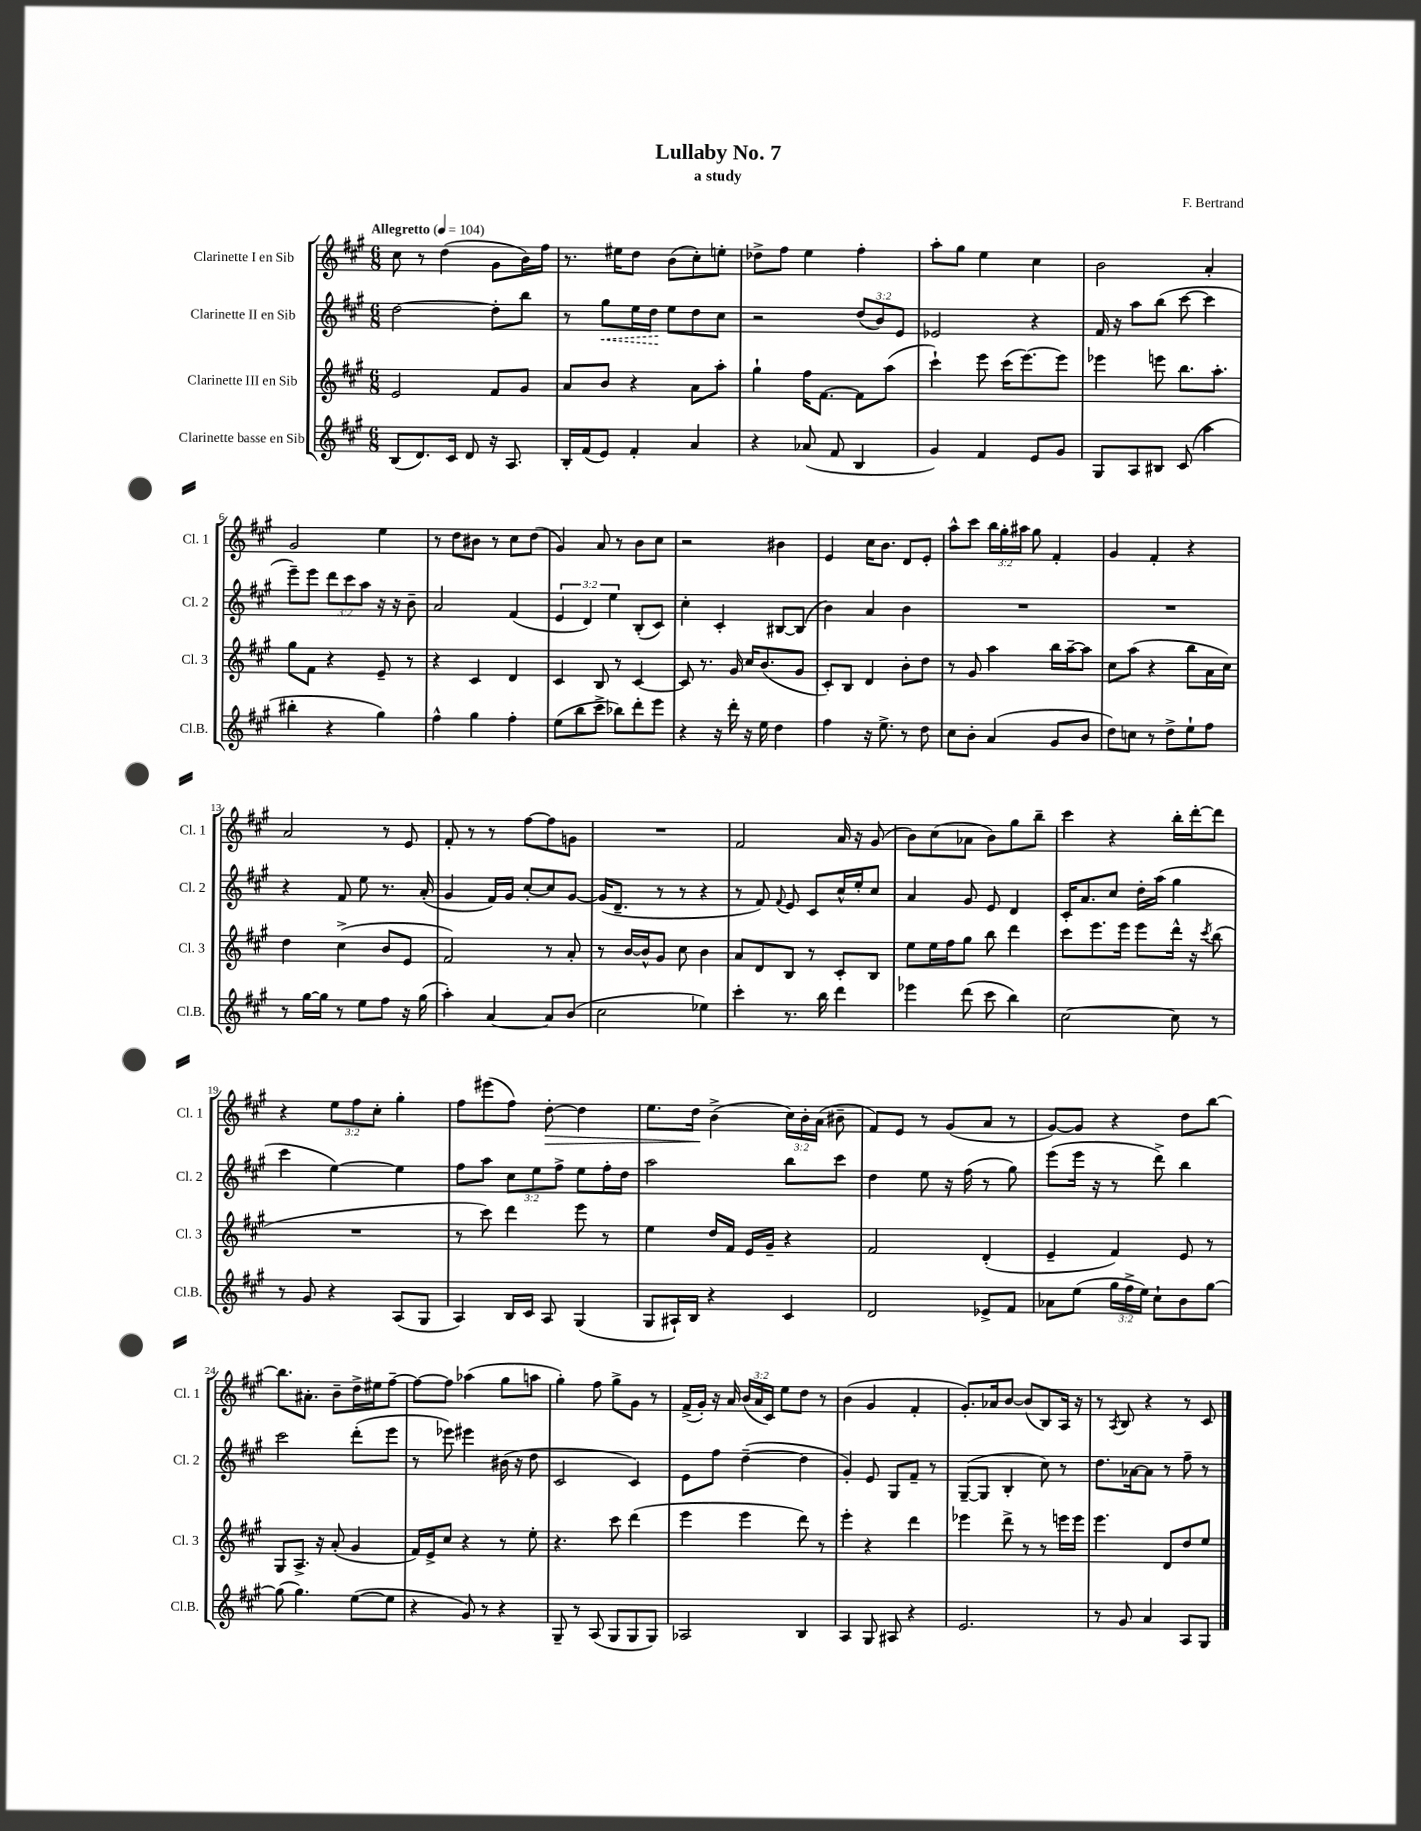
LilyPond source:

\header { title = "Lullaby No. 7" composer = "F. Bertrand" subtitle = "a study" }
<<
\new StaffGroup <<
\new Staff = "s0" \with { instrumentName = "Clarinette I en Sib" shortInstrumentName = "Cl. 1" } {
    \clef treble \key a \major \numericTimeSignature \time 6/8 \override Staff.TupletNumber.text = #tuplet-number::calc-fraction-text \tempo "Allegretto" 4 = 104
    \autoBeamOff cis''8 r8 d''4( gis'8[ b'16) fis''16] |
    r8. eis''16[ d''8] b'8[( cis''8-.) e''8]-. |
    des''8[-> fis''8] e''4 fis''4-. |
    a''8[-. gis''8] e''4 cis''4 |
    b'2 a'4-. |
    gis'2 e''4 |
    r8 d''8[ bis'8] r8 cis''8[ d''8]( |
    gis'4) a'8 r8 b'8[ cis''8] |
    r2 bis'4 |
    e'4 cis''16[ b'8.] d'8[ e'8]-. |
    a''8[-^ cis'''8] \tuplet 3/2 { b''16[ gis''16-. ais''16] } gis''8 fis'4-. |
    gis'4 fis'4-. r4 |
    a'2 r8 e'8 |
    fis'8-. r8 r8 fis''8[~ fis''8 g'8] |
    R2. |
    fis'2 a'16 r16 gis'8( |
    b'8[) cis''8( aes'8] b'8[) gis''8 b''8]-- |
    cis'''4 r4 b''16[-. d'''16~-. d'''8] |
    r4 \tuplet 3/2 { e''8[ fis''8 cis''8]-. } gis''4-. |
    fis''8[ eis'''8( fis''8]) d''8~-.\> d''4 |
    e''8.[ d''16]\! b'4->( \tuplet 3/2 { cis''16[) b'16-. a'16]( } bis'8-- |
    fis'8[) e'8] r8 gis'8[( a'8] r8 |
    gis'8[~) gis'8] r4 d''8[ b''8]~ |
    b''8.[ ais'8.]-. b'8[-- d''16-> eis''16 fis''8]~-- |
    fis''8[~ fis''8] aes''4( gis''8[ a''8] |
    gis''4-.) fis''8 gis''8[-> gis'8] r8 |
    fis'16[->( gis'16]-.) r16 a'16 \tuplet 3/2 { b'16[( a'16 cis'16]) } e''8[ d''8] r8 |
    b'4( gis'4 fis'4-. |
    gis'8.[-.) aes'16 b'8]~ b'8[( b8) a16] r16 |
    r8 \acciaccatura { a8 } b8 r4 r8 cis'8 \bar "|." |
}
\new Staff = "s1" \with { instrumentName = "Clarinette II en Sib" shortInstrumentName = "Cl. 2" } {
    \clef treble \key a \major \numericTimeSignature \time 6/8 \override Staff.TupletNumber.text = #tuplet-number::calc-fraction-text
    \autoBeamOff d''2~ d''8[-. b''8] |
    r8 \once \override Hairpin.style = #'dashed-line gis''8[\< e''16 d''16]\! e''8[ d''8 cis''8] |
    r2 \tuplet 3/2 { d''8[( b'8) e'8] } |
    ees'2 r4 |
    fis'16 r16 a''8[ b''8]( cis'''8~ cis'''4 |
    e'''8[--) e'''8] \tuplet 3/2 { d'''8[ cis'''8 a''8] } r16 r16 b'8-- |
    a'2 fis'4( |
    \tuplet 3/2 { e'4 d'4) e''4 } b8[-.( cis'8]) |
    cis''4-. cis'4-. bis8[~ bis8]( |
    b'4) a'4 b'4 |
    R2. |
    R2. |
    r4 fis'8 e''8 r8. a'16-.( |
    gis'4 fis'16[) gis'16] cis''8[~-. cis''8 gis'8]~ |
    gis'16[( d'8.]-- r8 r8 r4 |
    r8 fis'8) \appoggiatura { fis'8 } e'8 cis'8[ cis''16-^ e''16-. cis''8] |
    a'4 gis'8 e'8 d'4 |
    cis'16[-. a'8. cis''8] d''16[-. a''16]( gis''4 |
    cis'''4 e''4~) e''4 |
    fis''8[ a''8] \tuplet 3/2 { cis''8[ e''8 fis''8]-> } e''8[ fis''16-. d''16] |
    a''2 b''8[ cis'''8] |
    d''4 e''8 r16 fis''16( r8 gis''8) |
    e'''8[( e'''16] r16 r8 d'''8->) b''4 |
    cis'''2 d'''8[-.( e'''8] |
    r8 ees'''8) eis'''4 bis'16( r16 d''8 |
    cis'2 cis'4) |
    e'8[ fis''8] d''4~--( d''4 |
    gis'4-.) e'8 gis8[ fis'8]-- r8 |
    gis8[~--( gis8] b4-. cis''8) r8 |
    d''8.[ aes'16~ aes'8] r8 fis''8-- r8 \bar "|." |
}
\new Staff = "s2" \with { instrumentName = "Clarinette III en Sib" shortInstrumentName = "Cl. 3" } {
    \clef treble \key a \major \numericTimeSignature \time 6/8
    \autoBeamOff e'2 fis'8[ gis'8] |
    a'8[ b'8] r4 a'8[ a''8]-. |
    gis''4-! fis''16[ fis'8.]~ fis'8[ a''8]( |
    cis'''4-!) e'''8 cis'''16[( e'''8.~) e'''8] |
    ees'''4 e'''8 b''8.[ a''8.]-. |
    gis''8[ fis'8] r4 e'8-- r8 |
    r4 cis'4 d'4 |
    cis'4 b8 r8 cis'4~ |
    cis'8 r8. gis'16 cis''16[ b'8.( gis'8] |
    cis'8[-.) b8] d'4 b'8[-. d''8] |
    r8 gis'8 a''4 b''16[ a''16~-- a''8] |
    cis''8[ a''8]( r4 b''8[ a'16 cis''16]) |
    d''4 cis''4->( b'8[ e'8] |
    fis'2) r8 a'8-. |
    r8 b'16[~ b'16-^ gis'8] cis''8 b'4 |
    a'8[ d'8 b8] r8 cis'8[-. b8] |
    e''8[ e''16 fis''16 gis''8] b''8 d'''4 |
    cis'''8[ e'''8. e'''16] e'''8[ d'''16]-^ r16 \acciaccatura { cis'''8 } b''8( |
    R2. |
    r8 cis'''8) d'''4 e'''8 r8 |
    e''4 d''16[ fis'16] e'16[ gis'16]-- r4 |
    fis'2 d'4-.( |
    e'4-- fis'4) e'8 r8 |
    gis8[ a8.]-> r16 a'8-.( gis'4 |
    fis'16[) e'16-> cis''8] r4 r8 e''8-. |
    r4. cis'''8 d'''4( |
    e'''4 e'''4 d'''8) r8 |
    e'''4-. r4 d'''4 |
    ees'''4 d'''8-> r8 r8 e'''16[ e'''16] |
    e'''4. d'8[ d''8 e''8] \bar "|." |
}
\new Staff = "s3" \with { instrumentName = "Clarinette basse en Sib" shortInstrumentName = "Cl.B." } {
    \clef treble \key a \major \numericTimeSignature \time 6/8 \override Staff.TupletNumber.text = #tuplet-number::calc-fraction-text
    \autoBeamOff b8[( d'8.) cis'16] d'8 r16 a8. |
    b16[-. fis'16( e'8]) fis'4-. a'4 |
    r4 aes'8( fis'8 b4 |
    gis'4) fis'4 e'8[ gis'8] |
    gis8[ a8 bis8] cis'8( a''4 |
    bis''4-. r4 gis''4) |
    fis''4-^ gis''4 fis''4-. |
    e''8[( b''8 cis'''8]-> bes''8[) d'''8-. e'''8] |
    r4 r16 d'''16-. r16 e''16 d''4 |
    fis''4 r16 e''8.-> r8 d''8 |
    cis''8[ b'8]-. a'4( gis'8[ b'8] |
    d''8[) c''8] r8 d''8[-> e''8-! fis''8] |
    r8 gis''16[~ gis''16] r8 e''8[ fis''8] r16 gis''16( |
    a''4-.) a'4~ a'8[ b'8]( |
    cis''2 ees''4) |
    cis'''4-. r8. b''16 d'''4 |
    ees'''4 d'''8( cis'''8 b''4) |
    cis''2~ cis''8 r8 |
    r8 gis'8 r4 a8[( gis8] |
    a4) b16[ cis'16] a8 gis4( |
    gis8[ ais16-!) b16] r4 cis'4 |
    d'2 ees'8[-> fis'8] |
    aes'8[ e''8]( \tuplet 3/2 { gis''16[ fis''16-> e''16]) } cis''8[-! b'8 gis''8]~ |
    gis''8( gis''4.) e''8[~( e''8] |
    r4 gis'8) r8 r4 |
    gis8-- r8 a8( gis8[ gis8 gis8]) |
    aes2 b4 |
    a4 gis8 ais8 r4 |
    e'2. |
    r8 gis'8 a'4 a8[ gis8] \bar "|." |
}
>>
>>
